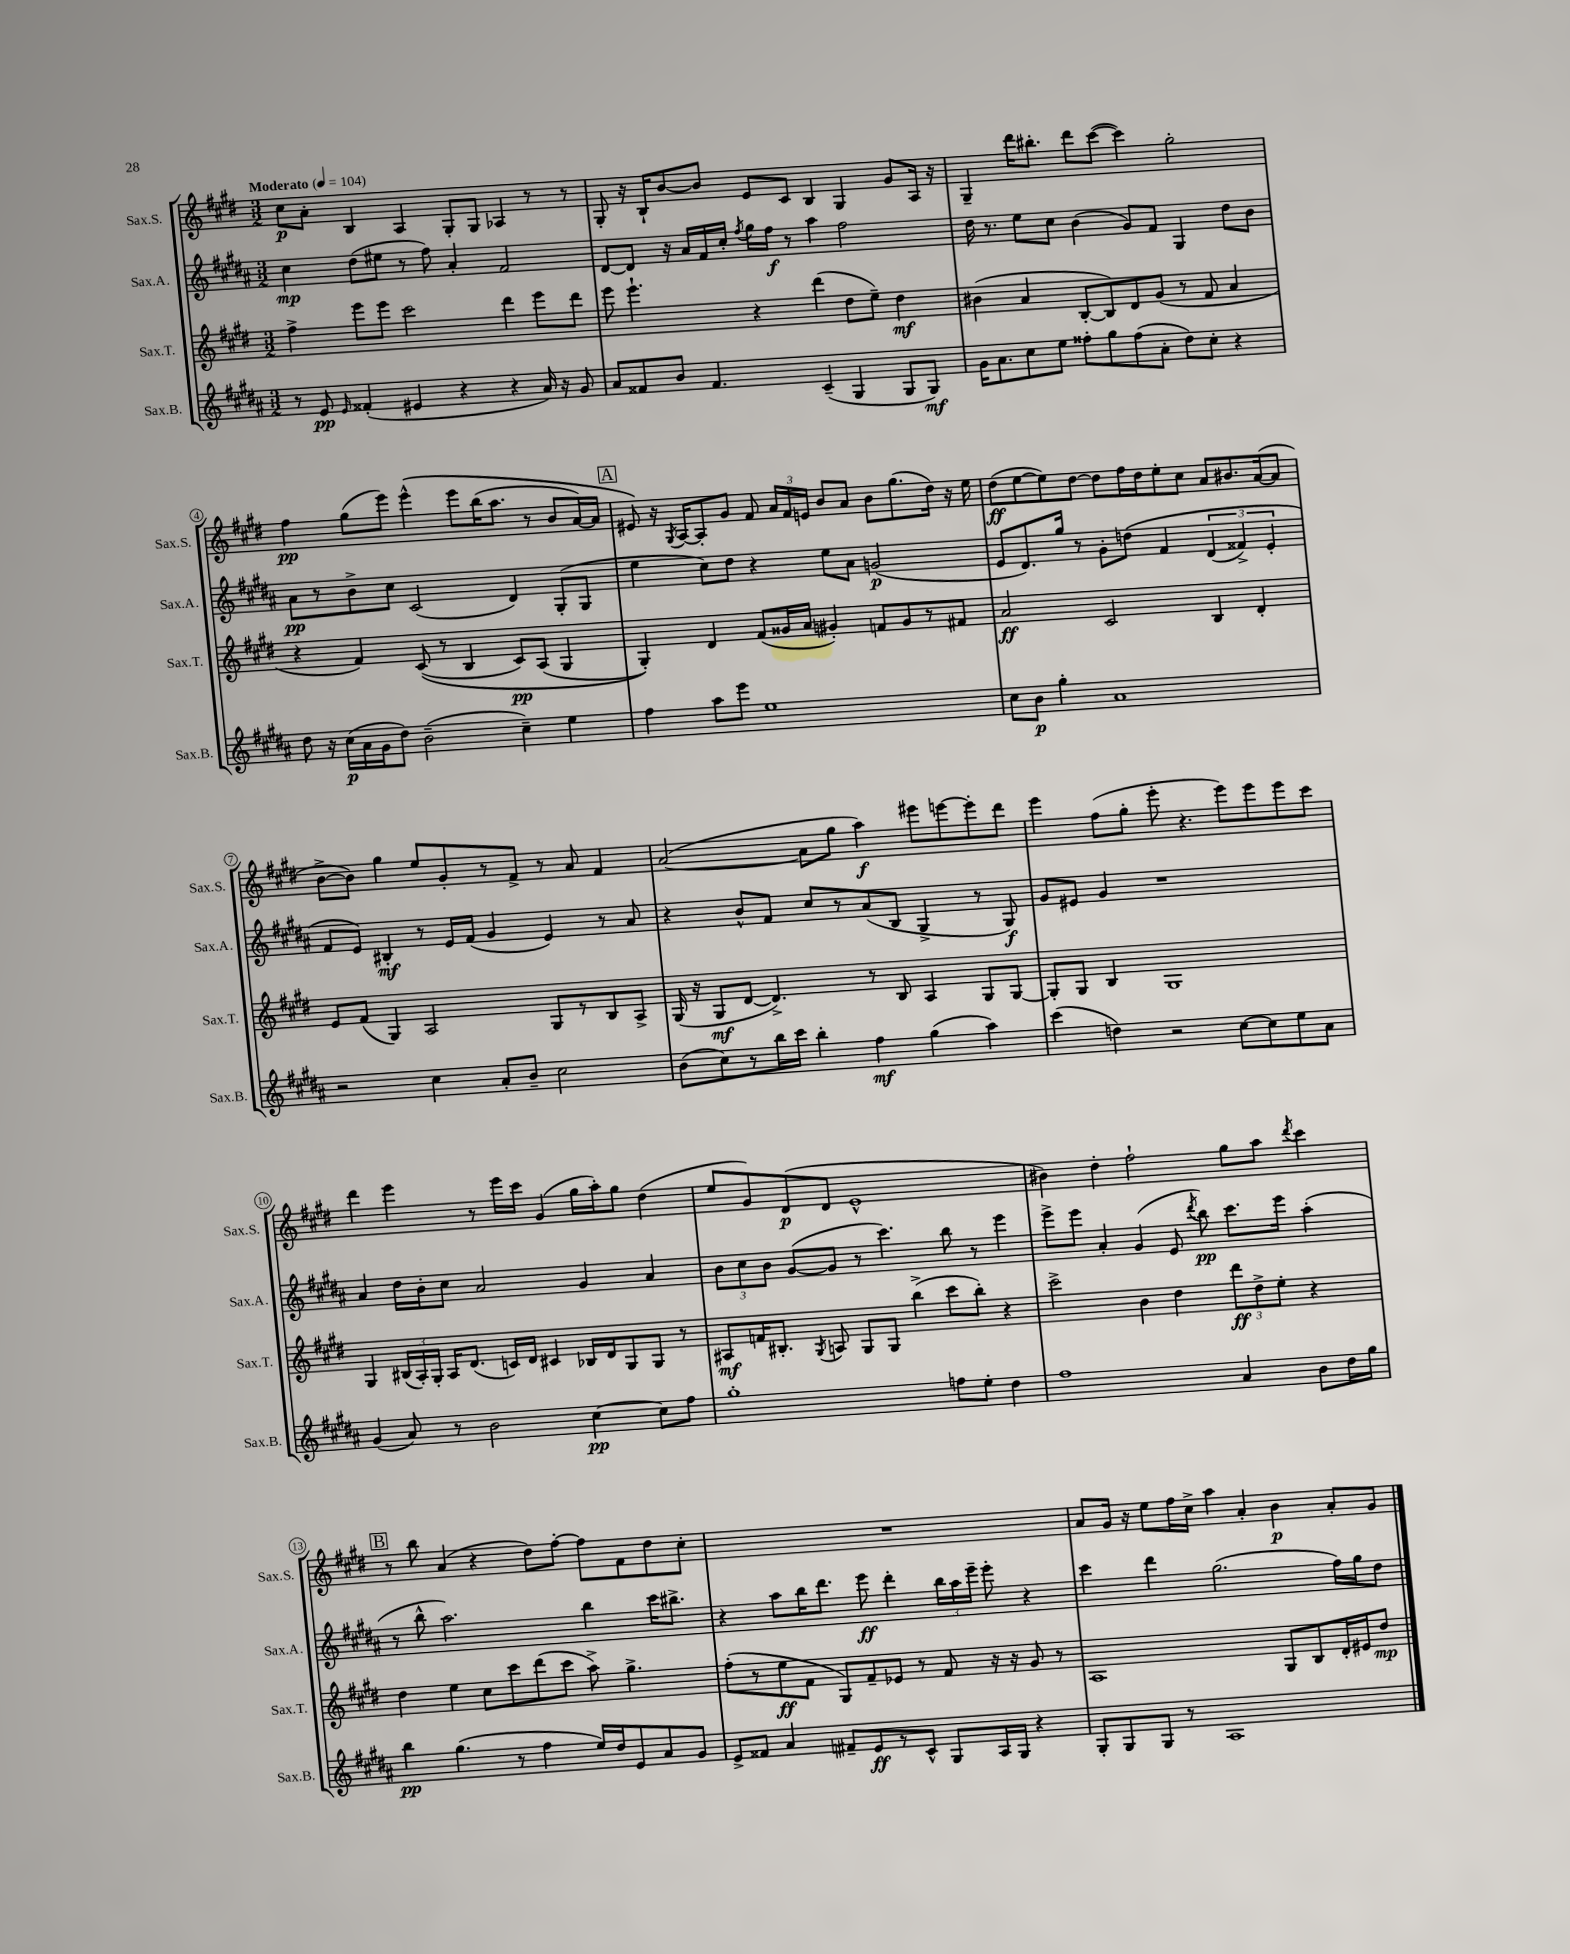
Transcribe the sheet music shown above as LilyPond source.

<<
\new StaffGroup <<
\new Staff = "s0" \with { instrumentName = "Sax.S." shortInstrumentName = "Sax.S." } {
    \clef treble \key e \major \numericTimeSignature \time 3/2 \tempo "Moderato" 4 = 104
    \autoBeamOff cis''8[\p a'8]-. b4 a4 gis8[-. gis8] aes4 r8 r8 |
    gis8-. r16 b16[-! b'8~ b'8] e'8[ cis'8] b4 gis4 gis'8[ a16] r16 |
    gis4-- dis'''16[ bis''8.]-. dis'''8[ cis'''8]~( cis'''4) gis''2-. |
    fis''4\pp gis''8[( e'''8]) e'''4-^\( e'''8[ b''16( a''8.] r8 b'8[ a'16~) a'16] |
    \mark \markup { \box "A" } eis'8\) r16 \acciaccatura { gis8 } a16[~ a8-. gis'8] fis'8 \tuplet 3/2 { a'16[ fis'16 e'16] } b'8[ a'8] b'8[ gis''8.( dis''16]) r16 e''16 |
    dis''8[\ff( e''8~ e''8) dis''8]~ dis''8[ fis''16 dis''16 e''8-. cis''8] a'8[ bis'8. a'16~( a'8] |
    b'8[~-> b'8]) gis''4 e''8[ gis'8-. r8 fis'8]-> r8 a'8 fis'4 |
    a'2~( a'8[ gis''8] a''4\f) eis'''8[ e'''8~ e'''8-. dis'''8] |
    e'''4 fis''8[( gis''8]-. e'''8-. r4. e'''8[) e'''8 e'''8 cis'''8] |
    dis'''4 e'''4 r8 e'''16[ cis'''16] gis'4( gis''16[ a''16-.) gis''8] dis''4( |
    e''8[ gis'8) dis'8\p( dis'8] e'1-^ |
    bis'4) dis''4-. fis''2-! gis''8[ a''8] \acciaccatura { dis'''8 } cis'''4 |
    \mark \markup { \box "B" } r8 b''8 a'4( r4 dis''8[) fis''8]~-. fis''8[ fis'8 dis''8 cis''8]-. |
    R1. |
    a'8[ gis'16] r16 e''8[ fis''16 cis''16]-> a''4 a'4-. b'4\p a'8[-. gis'8] \bar "|." |
}
\new Staff = "s1" \with { instrumentName = "Sax.A." shortInstrumentName = "Sax.A." } {
    \clef treble \key b \major \numericTimeSignature \time 3/2
    \autoBeamOff cis''4\mp dis''8[( eis''8] r8 fis''8) ais'4-. fis'2 |
    dis'8[~ dis'8] r16 ais'16[ fis'16 cis''16]-. \acciaccatura { fis''8 } gis''16[ fis''16]\f r8 ais''4 fis''2 |
    dis''16 r8. e''8[ cis''8] b'4( gis'8[) fis'8] gis4 dis''8[ b'8] |
    ais'8[\pp r8 b'8-> cis''8] cis'2( dis'4) gis8[-.( gis8] |
    \mark \markup { \box "A" } e''4 cis''8[) dis''8] r4 e''8[ ais'8] g'2\p( |
    e'8[ dis'8.) gis''16] r8 gis'8[-. d''8]\( fis'4 \tuplet 3/2 { dis'4( fisis'4->) e'4-. } |
    fis'8[ e'8]\) bis4-.\mf r8 e'16[ fis'16]( gis'4 e'4) r8 ais'8 |
    r4 b'8[-^ fis'8] cis''8[ r8 ais'8( b8] gis4-> r8 gis8\f) |
    gis'8[ eis'8] gis'4 r1 |
    ais'4 dis''16[ b'16-. cis''8] ais'2 gis'4 ais'4 |
    \tuplet 3/2 { b'8[ cis''8 b'8] } gis'8[~( gis'8] r8 cis'''4.) b''8 r8 e'''4 |
    e'''8[-> e'''8] ais'4-. gis'4( e'8 \acciaccatura { dis'''8 } b''8\pp) cis'''8.[ e'''16] ais''4-.( |
    \mark \markup { \box "B" } r8 b''8-^ ais''2.) b''4 cis'''16[ bis''8.]-> |
    r4 ais''8[ b''16 dis'''8.] e'''8\ff dis'''4-. \tuplet 3/2 { b''16[ ais''16 e'''16]-- } e'''8-. r4 |
    cis'''4 dis'''4 gis''2.( fis''16[) gis''16 dis''8] \bar "|." |
}
\new Staff = "s2" \with { instrumentName = "Sax.T." shortInstrumentName = "Sax.T." } {
    \clef treble \key e \major \numericTimeSignature \time 3/2
    \autoBeamOff fis''4-> e'''8[ e'''8] cis'''2 dis'''4 e'''8[ dis'''8] |
    e'''8 e'''4.-! r4 dis'''4( dis''8[ e''8]--) dis''4\mf |
    bis'4( a'4 b8[~-. b8) dis'8 gis'8]( r8 fis'8 a'4 |
    r4 fis'4) cis'8(\( r8 b4 cis'8[\pp) a8]( gis4 |
    \mark \markup { \box "A" } gis4-.)\) dis'4 fis'8[( gisis'16 a'16] gis'4-.) f'8[ gis'8 r8 fis'8] |
    a'2\ff cis'2 b4 dis'4-. |
    e'8[ fis'8]( gis4) a2 gis8[ r8 b8 a8]-> |
    gis16( r16 gis8[\mf dis'8]~ dis'4.->) r8 b8 a4 gis8[ gis8]~ |
    gis8[-. gis8] b4 gis1 |
    gis4 \tuplet 3/2 { bis16[( a16-.) gis16]-. } a16[ dis'8.]( c'16[) dis'16] cis'4 bes16[ dis'16 gis8 gis8] r8 |
    ais8[\mf f'16 bis8.]-. \acciaccatura { gis8 } a8 gis8[ gis8] b''4->( cis'''8[ b''8]-.) r4 |
    cis'''2-> b'4 dis''4 \tuplet 3/2 { dis'''8[\ff dis''8-> e''8]-. } r4 |
    \mark \markup { \box "B" } dis''4 e''4 cis''8[ cis'''8 dis'''8( cis'''8] a''8->) gis''4.-> |
    fis''8[-.( r8 e''8\ff fis'8] gis8[) fis'8-- ees'8] r8 fis'8 r16 r16 gis'8 r8 |
    a1 gis8[ b8 dis'16-. eis'16 dis''8]\mp \bar "|." |
}
\new Staff = "s3" \with { instrumentName = "Sax.B." shortInstrumentName = "Sax.B." } {
    \clef treble \key b \major \numericTimeSignature \time 3/2
    \autoBeamOff r8 e'8\pp \grace { e'16 } fisis'4-.( eis'4 r4 r4 ais'16) r16 gis'8 |
    ais'8[ fisis'8 b'8] fisis'4. cis'4--( gis4 gis8[ gis8]\mf) |
    gis'16[ ais'8. cis''8 e''8] fisis''8[-. gis''8 fisis''8( ais'8]-. dis''8[) cis''8]-. r4 |
    dis''8 r16 cis''16[\p( ais'16 gis'16 dis''8]) b'2--( cis''4--) e''4 |
    \mark \markup { \box "A" } fis''4 ais''8[ e'''8] e''1 |
    cis''8[ b'8]\p gis''4-. ais'1 |
    r2 cis''4 ais'8[-. b'8]-- cis''2 |
    b'8[( cis''8) r8 b''16 cis'''16] b''4-. fis''4\mf gis''4( ais''4) |
    cis'''4( d''4) r2 cis''8[~ cis''8 e''8 ais'8] |
    gis'4( ais'8) r8 b'2 cis''4~\pp cis''8[ fis''8] |
    gis''1-. f''8[ e''8]-. dis''4 |
    fis''1 ais'4 b'8[ dis''16 gis''16] |
    \mark \markup { \box "B" } b''4\pp gis''4.( r8 fis''4 e''16[) dis''16 e'8 ais'8 gis'8] |
    e'8[-> fisis'8] ais'4 fis'8[-- e'8\ff r8 cis'8]-^ gis8[ ais16 gis16] r4 |
    gis8[-. gis8 gis8] r8 ais1 \bar "|." |
}
>>
>>
\layout { \context { \Score \override BarNumber.stencil = #(make-stencil-circler 0.1 0.3 ly:text-interface::print) } }
